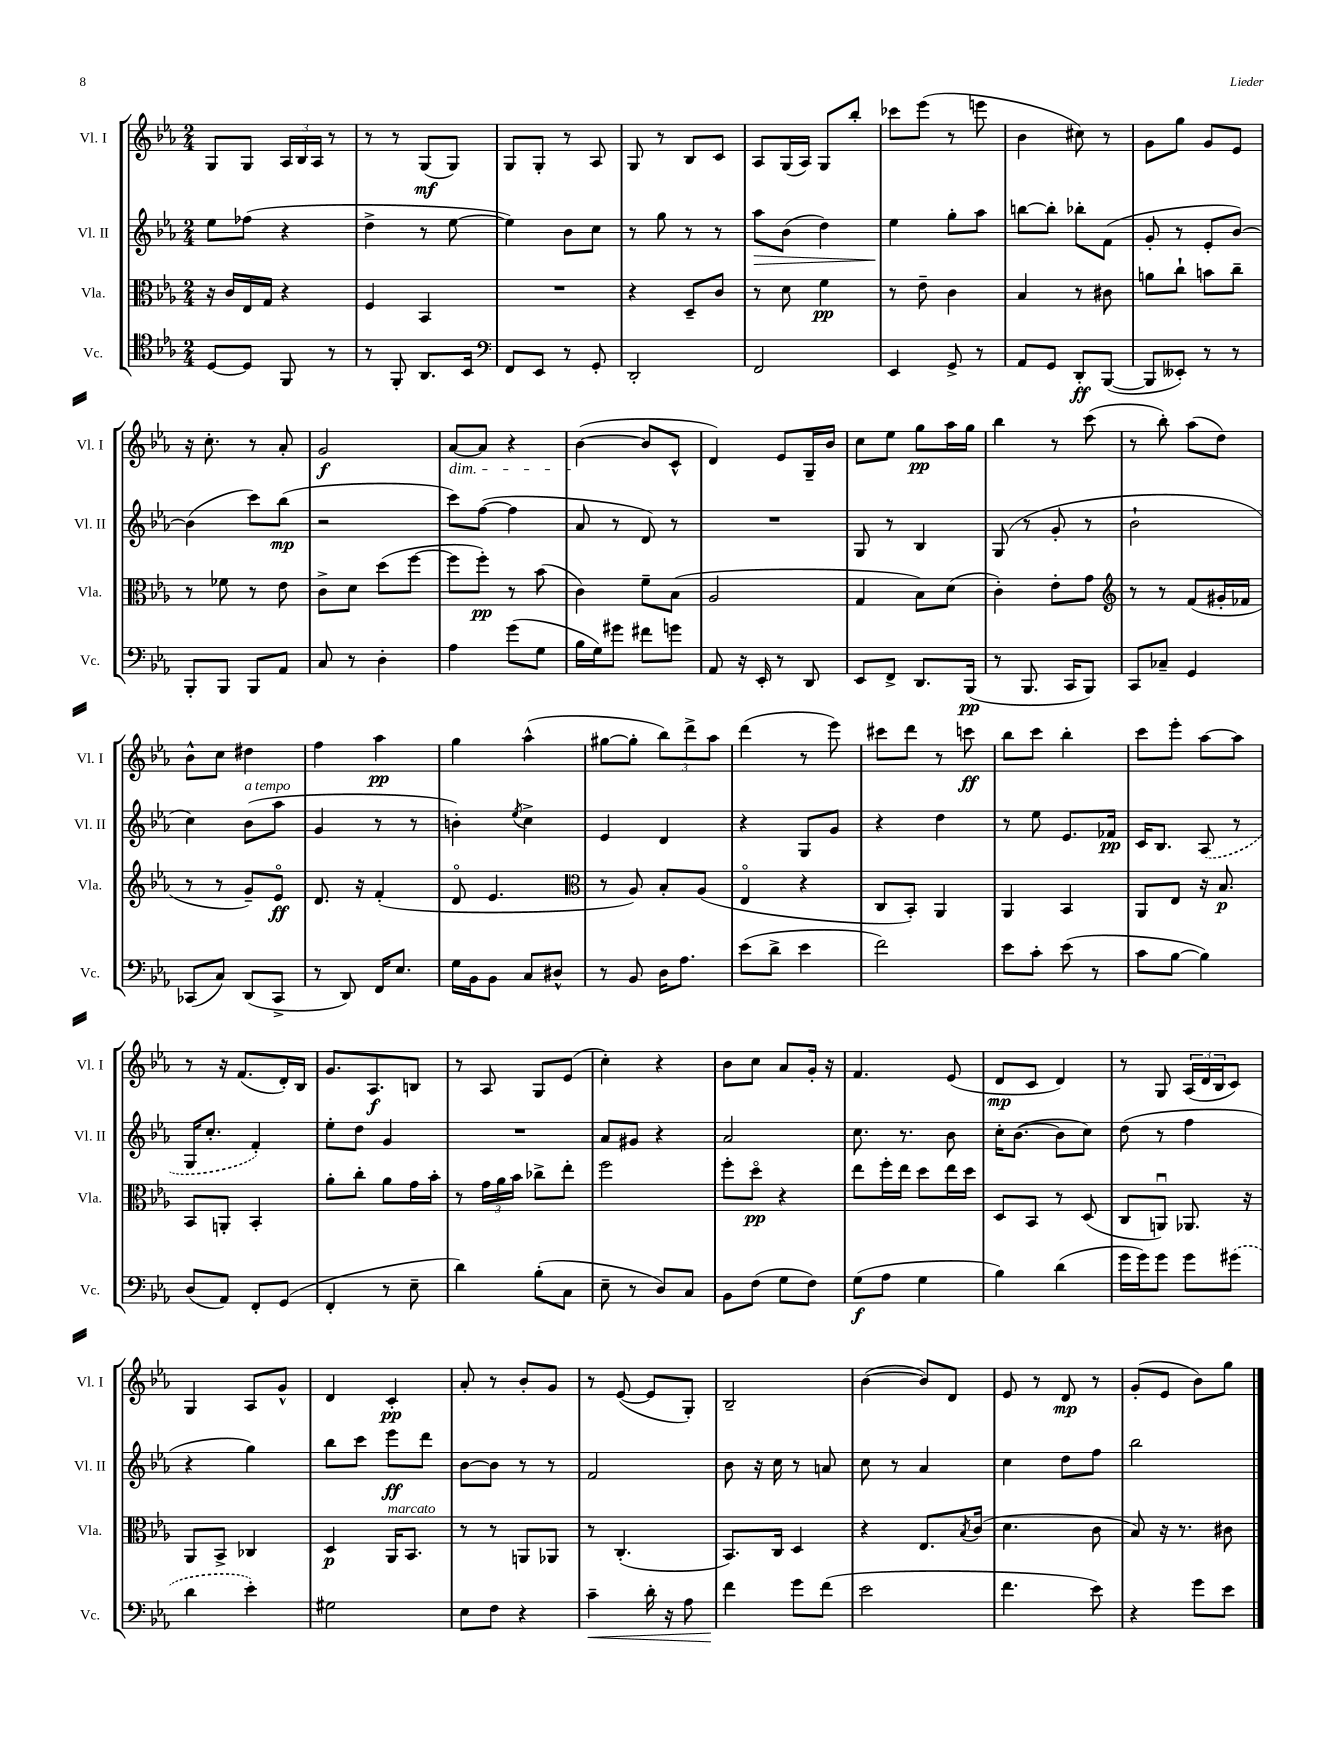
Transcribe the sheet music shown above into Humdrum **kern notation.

**kern	**dynam	**kern	**dynam	**kern	**dynam	**kern	**dynam
*part4	*part4	*part3	*part3	*part2	*part2	*part1	*part1
*staff4	*staff4	*staff3	*staff3	*staff2	*staff2	*staff1	*staff1
*I"Vc.	*	*I"Vla.	*	*I"Vl. II	*	*I"Vl. I	*
*I'Vc.	*	*I'Vla.	*	*I'Vl. II	*	*I'Vl. I	*
*clefC4	*	*clefC3	*	*clefG2	*	*clefG2	*
*k[b-e-a-]	*	*k[b-e-a-]	*	*k[b-e-a-]	*	*k[b-e-a-]	*
*M2/4	*	*M2/4	*	*M2/4	*	*M2/4	*
=11	=11	=11	=11	=11	=11	=11	=11
[8D/L	.	16r	.	8ee-\L	.	8G/L	.
.	.	16c/LL	.	.	.	.	.
8D/J]	.	16E-/	.	(8ff-X\J	.	8G/J	.
.	.	16G/JJ	.	.	.	.	.
8FF/	.	4r	.	4r	.	24A-/LL	.
.	.	.	.	.	.	24B-/	.
.	.	.	.	.	.	24A-/JJ	.
8r	.	.	.	.	.	8r	.
=12	=12	=12	=12	=12	=12	=12	=12
8r	.	4F/	.	4dd^\	.	8r	.
8FF'/	.	.	.	.	.	8r	.
8.AA-/L	.	4BB-/	.	8r	.	(8G/L	mf
.	.	.	.	[8ee-\	.	8G/J)	.
16BB-/Jk	.	.	.	.	.	.	.
=13	=13	=13	=13	=13	=13	=13	=13
*clefF4	*	*	*	*	*	*	*
8FF/L	.	2r	.	4ee-\])	.	8G/L	.
8EE-/J	.	.	.	.	.	8G'/J	.
8r	.	.	.	8b-\L	.	8r	.
8GG'/	.	.	.	8cc\J	.	8A-/	.
=14	=14	=14	=14	=14	=14	=14	=14
2DD'/	.	4r	.	8r	.	8G/	.
.	.	.	.	8gg\	.	8r	.
.	.	8D~/L	.	8r	.	8B-/L	.
.	.	8c/J	.	8r	.	8c/J	.
=15	=15	=15	=15	=15	=15	=15	=15
!	!	!	!	!	!LO:HP:b	!	!
2FF/	.	8r	.	8aa-\L	>	8A-/L	.
.	.	8d\	.	(8b-\J	.	(16G/L	.
.	.	.	.	.	.	16A-/JJ)	.
.	.	4f\	pp	4dd\)	.	8G/L	.
.	.	.	.	.	.	8bb-'/J	.
=16	=16	=16	=16	=16	=16	=16	=16
4EE-/	.	8r	.	4ee-\	.	8ccc-X\L	.
.	.	8e-~\	.	.	.	(8eee-\J	.
8GG^/	.	4c\	.	8gg'\L	]	8r	.
8r	.	.	.	8aa-\J	.	8eeen\	.
=17	=17	=17	=17	=17	=17	=17	=17
8AA-/L	.	4B-/	.	[8bbn\L	.	4b-\	.
8GG/J	.	.	.	8bb'\J]	.	.	.
8DD'/L	ff	8r	.	8bb-X'\L	.	8cc#X\)	.
([8BBB-/J	.	8c#X\	.	(8f\J	.	8r	.
=18	=18	=18	=18	=18	=18	=18	=18
8BBB-/L]	.	8an\L	.	8g'/	.	8g\L	.
8EE--X'/J)	.	8cc`\J	.	8r	.	8gg\J	.
8r	.	8bn\L	.	8e-'/L	.	8g/L	.
8r	.	8cc~\J	.	[8b-/J)	.	8e-/J	.
!!LO:LB:g=z
=19	=19	=19	=19	=19	=19	=19	=19
8BBB-'/L	.	8r	.	(4b-\]	.	16r	.
.	.	.	.	.	.	8.cc'\	.
8BBB-/J	.	8f-X\	.	.	.	.	.
8BBB-/L	.	8r	.	8ccc\L)	.	8r	.
8AA-/J	.	8e-\	.	(8bb-\J	mp	8a-'/	.
=20	=20	=20	=20	=20	=20	=20	=20
8C/	.	8c^\L	.	2r	.	2g/	f
8r	.	8d\J	.	.	.	.	.
4D'\	.	(8dd\L	.	.	.	.	.
.	.	[8ff\J	.	.	.	.	.
=21	=21	=21	=21	=21	=21	=21	=21
!	!	!	!	!	!	!LO:TX:b:i:t=dim.	!
4A-\	.	8ff\L]	.	8ccc\L)	.	[8a-/L	.
.	.	8ff'\J)	pp	([8ff\J	.	8a-/J]	.
(8g\L	.	8r	.	4ff\]	.	4r	.
8G\J	.	(8b-\	.	.	.	.	.
=22	=22	=22	=22	=22	=22	=22	=22
16B-\LL	.	4c\)	.	8a-/	.	([4b-\	.
16G\J)	.	.	.	.	.	.	.
8g#X\J	.	.	.	8r	.	.	.
8f#X\L	.	8f~\L	.	8d/)	.	8b-/L]	.
8gn\J	.	(8B-\J	.	8r	.	8c^^/J	.
=23	=23	=23	=23	=23	=23	=23	=23
8AA-/	.	2A-/	.	2r	.	4d/)	.
16r	.	.	.	.	.	.	.
16EE-'/	.	.	.	.	.	.	.
8r	.	.	.	.	.	8e-/L	.
8DD/	.	.	.	.	.	16G~/L	.
.	.	.	.	.	.	16b-/JJ	.
=24	=24	=24	=24	=24	=24	=24	=24
8EE-/L	.	4G/	.	8G/	.	8cc\L	.
8FF^/J	.	.	.	8r	.	8ee-\J	.
8.DD/L	.	8B-\L)	.	4B-/	.	8gg\L	pp
.	.	(8d\J	.	.	.	16aa-\L	.
(16BBB-/Jk	pp	.	.	.	.	16gg\JJ	.
=25	=25	=25	=25	=25	=25	=25	=25
8r	.	4c'\)	.	(8G/	.	4bb-\	.
8.BBB-/	.	.	.	8r	.	.	.
.	.	8e-'\L	.	8g'/	.	8r	.
16CC/KL	.	.	.	.	.	.	.
8BBB-/J)	.	8g\J	.	8r	.	(8ccc\	.
=26	=26	=26	=26	=26	=26	=26	=26
*	*	*clefG2	*	*	*	*	*
8CC/L	.	8r	.	2b-`\	.	8r	.
8C-X~/J	.	8r	.	.	.	8bb-'\)	.
4GG/	.	(8f/L	.	.	.	(8aa-\L	.
.	.	16g#X'/L	.	.	.	8dd\J)	.
.	.	16f-X/JJ	.	.	.	.	.
!!LO:LB:g=z
=27	=27	=27	=27	=27	=27	=27	=27
(8CC-X/L	.	8r	.	4cc\)	.	8b-^^\L	.
8C/J)	.	8r	.	.	.	8cc\J	.
!	!	!	!	!LO:TX:a:i:t=a tempo	!	!	!
(8DD/L	.	8g~/L)	.	(8b-\L	.	4dd#X\	.
8CC-^/J	.	8e-/J	ff	8aa-\J	.	.	.
=28	=28	=28	=28	=28	=28	=28	=28
8r	.	8.d/	.	4g/	.	4ff\	.
8DD/)	.	.	.	.	.	.	.
.	.	16r	.	.	.	.	.
16FF/KL	.	(4f'/	.	8r	.	4aa-\	pp
8.E-/J	.	.	.	.	.	.	.
.	.	.	.	8r	.	.	.
=29	=29	=29	=29	=29	=29	=29	=29
16G\LL	.	8d/	.	4bn'\)	.	4gg\	.
16BB-\J	.	.	.	.	.	.	.
8BB-\J	.	4.e-/	.	.	.	.	.
.	.	.	.	8qee-/	.	.	.
8C/L	.	.	.	4cc^\	.	(4aa-^^\	.
8D#X^^/J	.	.	.	.	.	.	.
=30	=30	=30	=30	=30	=30	=30	=30
*	*	*clefC3	*	*	*	*	*
8r	.	8r	.	4e-/	.	[8gg#X\L	.
8BB-/	.	8A-/)	.	.	.	8gg#'\J]	.
16D\KL	.	8B-'/L	.	4d/	.	12bb-\L)	.
8.A-\J	.	.	.	.	.	.	.
.	.	.	.	.	.	12ddd^\	.
.	.	(8A-/J	.	.	.	.	.
.	.	.	.	.	.	12aa-\J	.
=31	=31	=31	=31	=31	=31	=31	=31
(8e-\L	.	4E-/	.	4r	.	(4ddd\	.
8d^\J	.	.	.	.	.	.	.
4e-\	.	4r	.	8G/L	.	8r	.
.	.	.	.	8g/J	.	8eee-\)	.
=32	=32	=32	=32	=32	=32	=32	=32
2f\)	.	8C/L	.	4r	.	8ccc#X\L	.
.	.	8BB-'/J)	.	.	.	8ddd\J	.
.	.	4AA-/	.	4dd\	.	8r	.
.	.	.	.	.	.	8cccn\	ff
=33	=33	=33	=33	=33	=33	=33	=33
8e-\L	.	4AA-/	.	8r	.	8bb-\L	.
8c'\J	.	.	.	8ee-\	.	8ccc\J	.
(8e-\	.	4BB-/	.	8.e-/L	.	4bb-'\	.
8r	.	.	.	.	.	.	.
.	.	.	.	16f-X/Jk	pp	.	.
=34	=34	=34	=34	=34	=34	=34	=34
8c\L	.	8AA-/L	.	16c/KL	.	8ccc\L	.
.	.	.	.	8.B-/J	.	.	.
[8B-\J	.	8E-/J	.	.	.	8eee-'\J	.
4B-\])	.	16r	.	(8A-/	.	[8aa-\L	.
.	.	8.B-/	p	.	.	.	.
.	.	.	.	8r	.	8aa-\J]	.
!!LO:LB:g=z
=35	=35	=35	=35	=35	=35	=35	=35
(8D/L	.	8BB-/L	.	16G/KL	.	8r	.
.	.	.	.	8.cc'/J	.	.	.
8AA-/J)	.	8AAn'/J	.	.	.	16r	.
.	.	.	.	.	.	(8.f/L	.
8FF'/L	.	4BB-'/	.	4f'/)	.	.	.
(8GG/J	.	.	.	.	.	16d'/L)	.
.	.	.	.	.	.	16B-/JJ	.
=36	=36	=36	=36	=36	=36	=36	=36
4FF'/	.	8a-'\L	.	8ee-'\L	.	8.g/L	.
.	.	8cc'\J	.	8dd\J	.	.	.
.	.	.	.	.	.	8.A-/	f
8r	.	8a-\L	.	4g/	.	.	.
8E-~\	.	16g\L	.	.	.	8Bn/J	.
.	.	16b-'\JJ	.	.	.	.	.
=37	=37	=37	=37	=37	=37	=37	=37
4d\)	.	8r	.	2r	.	8r	.
.	.	24g\LL	.	.	.	8A-/	.
.	.	24a-\	.	.	.	.	.
.	.	24b-\JJ	.	.	.	.	.
(8B-'\L	.	8cc-X^\L	.	.	.	8G/L	.
8C\J	.	8ee-'\J	.	.	.	(8e-/J	.
=38	=38	=38	=38	=38	=38	=38	=38
8E-~\	.	2ff\	.	8a-/L	.	4cc'\)	.
8r	.	.	.	8g#X/J	.	.	.
8D/L)	.	.	.	4r	.	4r	.
8C/J	.	.	.	.	.	.	.
=39	=39	=39	=39	=39	=39	=39	=39
8BB-\L	.	8ff'\L	.	2a-/	.	8b-\L	.
(8F\J	.	8dd\J	pp	.	.	8cc\J	.
8G\L	.	4r	.	.	.	8a-/L	.
8F\J)	.	.	.	.	.	16g'/Jk	.
.	.	.	.	.	.	16r	.
=40	=40	=40	=40	=40	=40	=40	=40
(8G\L	f	8ee-\L	.	8.cc\	.	4.f/	.
8A-\J	.	16ff'\L	.	.	.	.	.
.	.	16ee-\JJ	.	8.r	.	.	.
4G\	.	8dd\L	.	.	.	.	.
.	.	16ee-\L	.	8b-\	.	(8e-/	.
.	.	16dd\JJ	.	.	.	.	.
=41	=41	=41	=41	=41	=41	=41	=41
4B-\)	.	8D/L	.	16cc'\KL	.	8d/L	mp
.	.	.	.	([8.b-\J	.	.	.
.	.	8BB-/J	.	.	.	8c/J	.
(4d\	.	8r	.	8b-\L]	.	4d/)	.
.	.	(8D/	.	8cc\J)	.	.	.
=42	=42	=42	=42	=42	=42	=42	=42
16g\LL	.	8C/L	.	(8dd\	.	8r	.
16g\J)	.	.	.	.	.	.	.
8g\J	.	8AAnu/J)	.	8r	.	8G/	.
8g\L	.	8.AA-X/	.	4ff\	.	(24A-/LL	.
.	.	.	.	.	.	24d/	.
.	.	.	.	.	.	24B-/J	.
(8g#X\J	.	.	.	.	.	8c/J)	.
.	.	16r	.	.	.	.	.
!!LO:LB:g=z
=43	=43	=43	=43	=43	=43	=43	=43
4d\	.	8AA-/L	.	4r	.	4G/	.
.	.	8BB-^/J	.	.	.	.	.
4e-'\)	.	4C-X/	.	4gg\)	.	8A-/L	.
.	.	.	.	.	.	8g^^/J	.
=44	=44	=44	=44	=44	=44	=44	=44
2G#X\	.	4D/	p	8bb-\L	.	4d/	.
.	.	.	.	8ccc\J	.	.	.
!	!	!LO:TX:a:i:t=marcato	!	!	!	!	!
.	.	16AA-/KL	.	8eee-\L	ff	4c'/	pp
.	.	8.BB-/J	.	.	.	.	.
.	.	.	.	8ddd\J	.	.	.
=45	=45	=45	=45	=45	=45	=45	=45
8E-\L	.	8r	.	[8b-\L	.	8a-'/	.
8F\J	.	8r	.	8b-\J]	.	8r	.
4r	.	8AAn/L	.	8r	.	8b-'/L	.
.	.	8AA-X/J	.	8r	.	8g/J	.
=46	=46	=46	=46	=46	=46	=46	=46
!	!LO:HP:b	!	!	!	!	!	!
4c~\	<	8r	.	2f/	.	8r	.
.	.	(4.C'/	.	.	.	([8e-/	.
16d'\	.	.	.	.	.	8e-/L]	.
16r	.	.	.	.	.	.	.
8A-\	.	.	.	.	.	8G'/J)	.
=47	=47	=47	=47	=47	=47	=47	=47
4f\	.	8.BB-/L)	.	8b-\	.	2B-~/	.
.	.	.	.	16r	.	.	.
.	.	16C/Jk	.	16cc\	.	.	.
8g\L	[	4D/	.	8r	.	.	.
(8f\J	.	.	.	8an/	.	.	.
=48	=48	=48	=48	=48	=48	=48	=48
2e-\	.	4r	.	8cc\	.	([4b-\	.
.	.	.	.	8r	.	.	.
.	.	8.E-/L	.	4a-/	.	8b-/L])	.
.	.	.	.	.	.	8d/J	.
.	.	8qB-/	.	.	.	.	.
.	.	(16c/Jk	.	.	.	.	.
=49	=49	=49	=49	=49	=49	=49	=49
4.f\	.	4.d\	.	4cc\	.	8e-/	.
.	.	.	.	.	.	8r	.
.	.	.	.	8dd\L	.	8d/	mp
8e-\)	.	8c\	.	8ff\J	.	8r	.
=50	=50	=50	=50	=50	=50	=50	=50
4r	.	8B-/)	.	2bb-\	.	(8g'/L	.
.	.	16r	.	.	.	8e-/J	.
.	.	8.r	.	.	.	.	.
8g\L	.	.	.	.	.	8b-\L)	.
8e-\J	.	8c#X\	.	.	.	8gg\J	.
==	==	==	==	==	==	==	==
*-	*-	*-	*-	*-	*-	*-	*-
